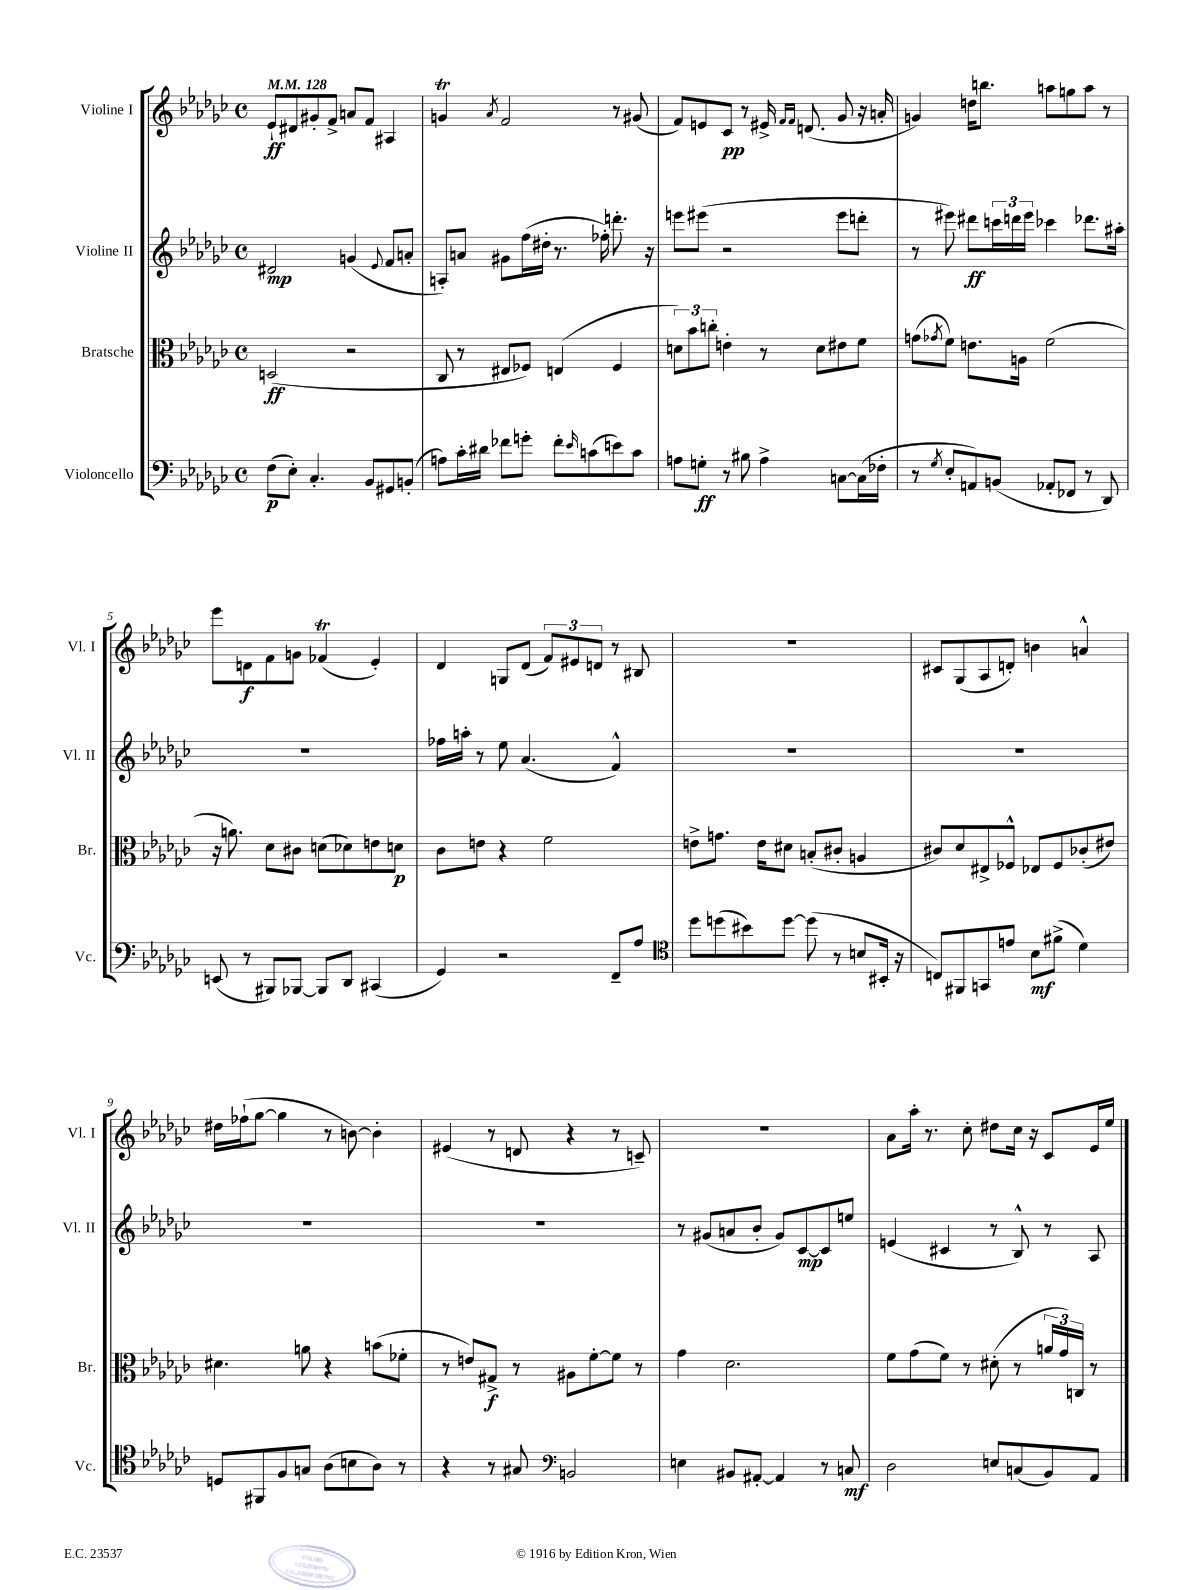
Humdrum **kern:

**kern	**kern	**kern	**kern
*staff4	*staff3	*staff2	*staff1
*clefF4	*clefC3	*clefG2	*clefG2
*k[b-e-a-d-g-c-]	*k[b-e-a-d-g-c-]	*k[b-e-a-d-g-c-]	*k[b-e-a-d-g-c-]
*M4/4	*M4/4	*M4/4	*M4/4
*met(c)	*met(c)	*met(c)	*met(c)
*MM128	*MM128	*MM128	*MM128
(8F	(2D	2d#	8e-`
8E-')	.	.	8d#
4.C-'	.	.	8g#'
.	.	.	8f^
.	2r	(4g	8a
8BB-	.	.	8f
.	.	8qqe-	.
8GG#	.	8f	4A#
(8BB'	.	8a'	.
=	=	=	=
8A)	8C-	8A')	4g
16c-'	8r	8a	.
16d#	.	.	.
.	.	.	8qa-
8f-	8E#	8g#	2f
8g'	8F-)	(16ff	.
.	.	16dd#'	.
8f-'	(4E	8.r	.
16qqe-	.	.	.
(8c	.	.	.
.	.	16ff-')	.
8e)	4F-	8.ddd'	8r
8c	.	.	(8g#
.	.	16r	.
=	=	=	=
8A	12d)	8eee	8f)
.	12b-	.	.
8G'	.	(8eee#	8e
.	12cc'	.	.
8r	4e'	2r	8c-
8B#	.	.	8r
4A^	8r	.	16e#^
.	.	.	16qqf
.	.	.	16qqf
.	.	.	(8.d
.	8d	.	.
[8C	8e#	8eee#	8g-
(16C]	8f	8ddd'	16r
16F-'	.	.	16a'
=	=	=	=
8r	(8g	8r	4g)
8qG-	8qg-	.	.
8E-'	8f)	8eee#)	.
8AA)	8.e	8ddd#	16dd
.	.	.	8.bb
(8BB	.	24ccc	.
.	.	24ddd	.
.	16A	.	.
.	.	24eee#	.
8AA-'	(2f	4ccc-	8aa
8FF-	.	.	8gg
8r	.	8.ddd-	8aa
8DD-)	.	.	8r
.	.	16aa#'	.
=	=	=	=
(8EE	16r	1r	8eee-
.	8.a)	.	.
8r	.	.	8d
8BBB#)	8d-	.	8f
[8BBB-	8c#	.	8g
8BBB-]	(8d	.	(4f-
8DD-	8d-)	.	.
(4CC#	8e	.	4e-')
.	8d	.	.
=	=	=	=
4GG-)	8c-	16ff-	4d-
.	.	16aa'	.
.	8e	8r	.
2r	4r	8ee-	8G
.	.	(4.a-	(8d-
.	2f	.	12f)
.	.	.	12e#
.	.	.	12d
8FF~	.	4f^^)	8r
8A-	.	.	8B#
=	=	=	=
*clefC4	*	*	*
8dd-	8e^	1r	1r
(8dd	8.g	.	.
8b#)	.	.	.
.	16e	.	.
[8dd	8d#	.	.
(8dd]	(8B'	.	.
8r	8c#'	.	.
8B	4A	.	.
16BB#'	.	.	.
16r	.	.	.
=	=	=	=
8C)	8c#)	1r	8c#
8FF#	8d-	.	(8G-
8GG	8E#^	.	8A-
8e	8F-^^	.	8d')
8B-	8E-	.	4b
(8f#^	8F-	.	.
4d-)	(8c-'	.	4a^^
.	8e#)	.	.
=	=	=	=
8D	4.d#	1r	16dd#
.	.	.	(16ff-`
8FF#	.	.	[8gg-
8F	.	.	4gg-]
8G	8a	.	.
(8A-	4r	.	8r
8B	.	.	[8b)
8A-)	(8b	.	4b']
8r	8f-'	.	.
=	=	=	=
4r	8r	1r	(4e#
.	8e)	.	.
8r	8G#^	.	8r
8G#	8r	.	8d
*clefF4	*	*	*
2BB	8A#	.	4r
.	[8f'	.	.
.	8f]	.	8r
.	8r	.	8c~)
=	=	=	=
4E	4g-	8r	1r
.	.	(8g#	.
8BB#	2.d-	8a	.
[8AA#'	.	8b-'	.
4AA#]	.	8g#)	.
.	.	[8c-	.
8r	.	8c-]	.
8C	.	8ee	.
=	=	=	=
2D-	8f	(4e	8a-
.	(8g-	.	16aa-'
.	.	.	8.r
.	8f)	4c#	.
.	8r	.	8cc-'
8E	(8d#'	8r	8dd#
(8C	8r	8B-^^)	16cc-
.	.	.	16r
8BB-)	24a	8r	8c-
.	24g-)	.	.
.	24C	.	.
8AA-	8r	8A-	16e-
.	.	.	16ee-
==	==	==	==
*-	*-	*-	*-
